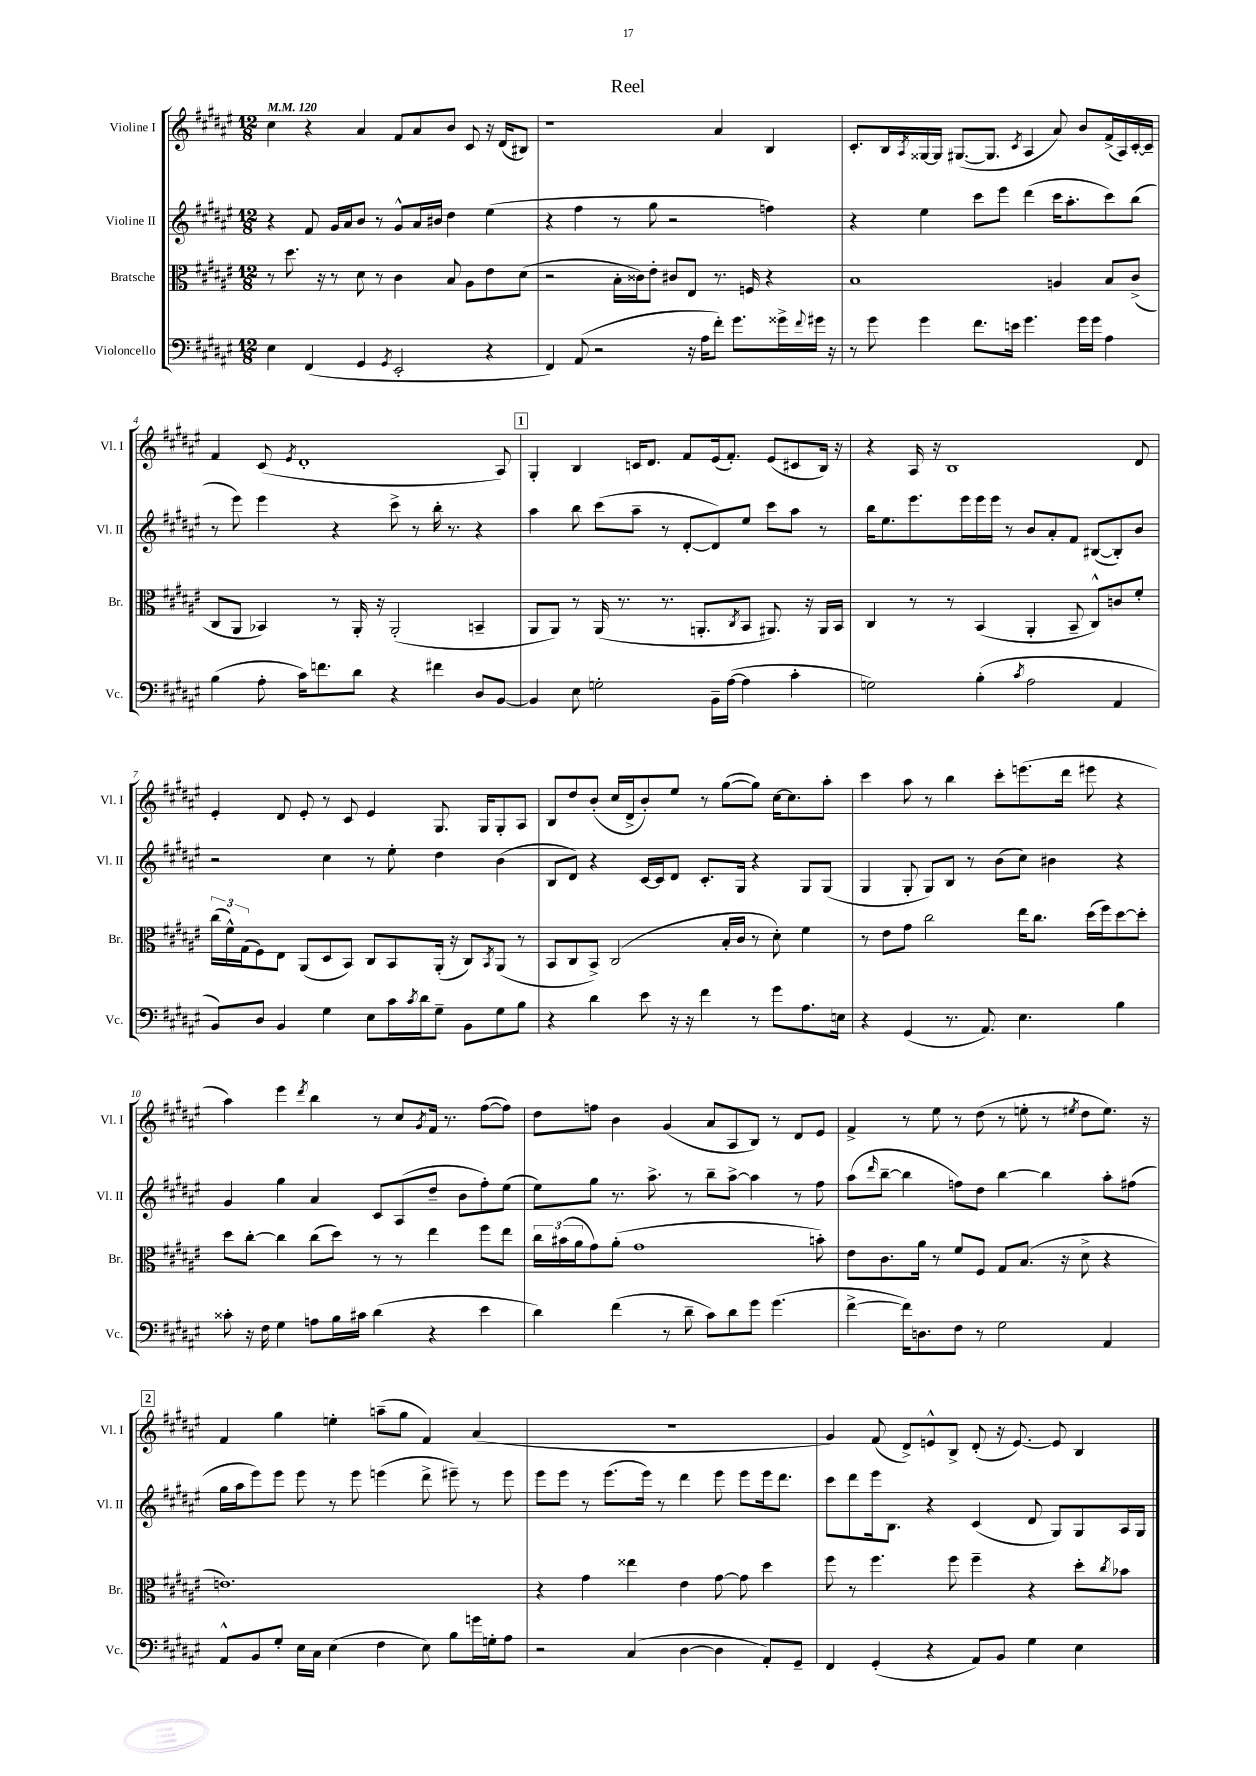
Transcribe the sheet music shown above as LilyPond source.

\header { title = "Reel" }
<<
\new StaffGroup <<
\new Staff = "s0" \with { instrumentName = "Violine I" shortInstrumentName = "Vl. I" } {
    \clef treble \key fis \major \numericTimeSignature \time 12/8 \tempo 4 = 120
    cis''4 r4 ais'4 fis'8 ais'8 b'8 cis'8 r16 dis'16( bis8) |
    r1 ais'4 b4 |
    cis'8.-. b16 \acciaccatura { ais8 } gisis16~ gisis16 gis8.~( gis8. \acciaccatura { cis'8 } ais4 ais'8) b'8 fis'16->( ais16) cis'16~-. cis'16-- |
    fis'4 cis'8( \acciaccatura { eis'8 } dis'1-. ais8) |
    \mark \markup { \box "1" } gis4-. b4 c'16 dis'8. fis'8 eis'16( fis'8.-.) eis'8( cis'8 b16) r16 |
    r4 ais16 r16 b1 dis'8 |
    eis'4-. dis'8 eis'8-. r8 cis'8 eis'4 gis8. gis16 gis8-. ais8 |
    b8 dis''8 b'8-.( cis''16 dis'16-> b'8-.) eis''8 r8 gis''8~( gis''8) cis''16~ cis''8. ais''8-. |
    cis'''4 ais''8 r8 b''4 cis'''8-. e'''8.( dis'''16 eis'''8 r4 |
    ais''4) eis'''4 \acciaccatura { dis'''8 } b''4 r8 cis''8 \acciaccatura { gis'8 } fis'16 r8. fis''8~( fis''8) |
    dis''8 f''8 b'4 gis'4( ais'8 ais8 b8) r8 dis'8 eis'8 |
    fis'4-> r8 eis''8 r8 dis''8( r8 e''8-. r8 \acciaccatura { eis''8 } dis''8 eis''8.) r16 |
    \mark \markup { \box "2" } fis'4 gis''4 e''4-. a''8--( gis''8 fis'4) ais'4( |
    R1. |
    gis'4) fis'8( dis'8->) e'8-^ b8-> dis'8-.( r16 e'8.~) e'8 b4 \bar "|." |
}
\new Staff = "s1" \with { instrumentName = "Violine II" shortInstrumentName = "Vl. II" } {
    \clef treble \key fis \major \numericTimeSignature \time 12/8
    r4 fis'8 gis'16 ais'16 b'8 r8 gis'8-^ ais'16 bis'16 dis''4 eis''4( |
    r4 fis''4 r8 gis''8 r2 f''4) |
    r4 eis''4 cis'''8 eis'''8 dis'''4( cis'''16 ais''8.-. cis'''8) b''8( |
    r8 eis'''8) eis'''4 r4 cis'''8-> r8 b''16-. r8. r4 |
    \mark \markup { \box "1" } ais''4 b''8 cis'''8( ais''8-- r8 dis'8~-. dis'8) eis''8 cis'''8 ais''8 r8 |
    b''16 eis''8. eis'''8. eis'''16 eis'''16 eis'''16 r8 b'8 ais'8-. fis'8 bis8~( bis8-.) b'8 |
    r2 cis''4 r8 eis''8-. dis''4 b'4( |
    b8 dis'8) r4 cis'16~ cis'16 dis'8 cis'8.-. gis16 r4 gis8 gis8( |
    gis4 gis8-. gis8) b8 r8 b'8( cis''8) bis'4 r4 |
    gis'4 gis''4 ais'4 cis'8 ais8( dis''8-- b'8 fis''8-.) eis''8( |
    eis''8) gis''8 r8. ais''8.-> r8 b''8-- ais''8~-> ais''4 r8 fis''8 |
    ais''8( \grace { dis'''16 } b''8~-- b''4 f''8) dis''8 b''4~ b''4 ais''8-. fis''8( |
    \mark \markup { \box "2" } gis''16 ais''16 eis'''8) eis'''8 eis'''8 r8 eis'''8 e'''4( dis'''8-> eis'''8--) r8 eis'''8 |
    eis'''8 eis'''8 r8 eis'''8.( eis'''16) r8 dis'''4 eis'''8 eis'''8 eis'''16 dis'''8. |
    cis'''8 dis'''8 eis'''16 b8. r4 cis'4( dis'8 gis8) gis8 ais16 gis16 \bar "|." |
}
\new Staff = "s2" \with { instrumentName = "Bratsche" shortInstrumentName = "Br." } {
    \clef alto \key fis \major \numericTimeSignature \time 12/8
    r8 dis''8. r16 r8 dis'8 r8 cis'4 b8 ais8 eis'8 dis'8( |
    r2 b16-. cisis'16) eis'8-. cis'8 eis8 r8. f16 r4 |
    b1 a4 b8 cis'8->( |
    cis8 ais,8 bes,4) r8 ais,16-. r16 ais,2-.( b,4-- |
    \mark \markup { \box "1" } ais,8 ais,8) r8 ais,16( r8. r8. a,8.-. \acciaccatura { cis8 } b,8 ais,8.) r16 ais,16 b,16 |
    cis4 r8 r8 b,4( ais,4-. b,8-- cis8-^) c'8 fis'8-. |
    \tuplet 3/2 { cis''16( fis'16-^) gis16( } fis8) eis8 ais,8( dis8 b,8) cis8 b,8 ais,16-.( r16 cis8) \acciaccatura { b,8 } ais,8( r8 |
    b,8 cis8 b,8->) cis2( b16-. cis'16 r8 dis'8-.) fis'4 |
    r8 eis'8 gis'8 cis''2 eis''16 cis''8. dis''16( fis''16) dis''8~ dis''8-. |
    dis''8 cis''8~-. cis''4 cis''8( dis''8) r8 r8 eis''4 fis''8 eis''8 |
    \tuplet 3/2 { cis''16 bis'16( ais'16 } gis'8) ais'8-.( gis'1 b'8-.) |
    eis'8 cis'8. ais'16 r8 fis'8 fis8 gis8 b8.( r16 dis'8-> r4 |
    \mark \markup { \box "2" } e'1.) |
    r4 gis'4 eisis''4 eis'4 gis'8~ gis'8 dis''4 |
    fis''8 r8 fis''4. fis''8 fis''4-- r4 dis''8-. \acciaccatura { cis''8 } bes'8 \bar "|." |
}
\new Staff = "s3" \with { instrumentName = "Violoncello" shortInstrumentName = "Vc." } {
    \clef bass \key fis \major \numericTimeSignature \time 12/8
    eis4 fis,4( gis,4 \acciaccatura { gis,8 } eis,2-. r4 |
    fis,4) ais,8( r2 r16 ais16 fis'8-.) gis'8. gisis'16-> \appoggiatura { fis'8 } gis'16 r16 |
    r8 gis'8 gis'4 fis'8. e'16 gis'4. gis'16 gis'16 ais4 |
    b4( ais8-. cis'16) f'8. dis'8 r4 fis'4 dis8 b,8~ |
    \mark \markup { \box "1" } b,4 eis8 g2-. b,16-- ais16~( ais4 cis'4-. |
    g2) b4-.( \acciaccatura { cis'8 } ais2 ais,4 |
    b,8) dis8 b,4 gis4 eis8 cis'16 \acciaccatura { cis'8 } dis'16 gis8-- b,8 gis8 b8 |
    r4 dis'4 eis'8 r16 r16 fis'4 r8 gis'8 ais8. e16 |
    r4 gis,4( r8. ais,8.) eis4. b4 |
    cisis'8-. r16 fis16 gis4 a8 b16 cis'16 dis'4( r4 eis'4 |
    dis'4) fis'4( r8 dis'8-- cis'8) dis'8 gis'8 gis'4.( |
    fis'4~-> fis'16) d8. fis8 r8 gis2 ais,4 |
    \mark \markup { \box "2" } ais,8-^ b,8 gis8-. eis16 cis16 eis4( fis4 eis8) b8 g'16 g16-. ais8 |
    r2 cis4( dis4~ dis4 ais,8-.) gis,8-- |
    fis,4 gis,4-.( r4 ais,8) b,8 gis4 eis4 \bar "|." |
}
>>
>>
